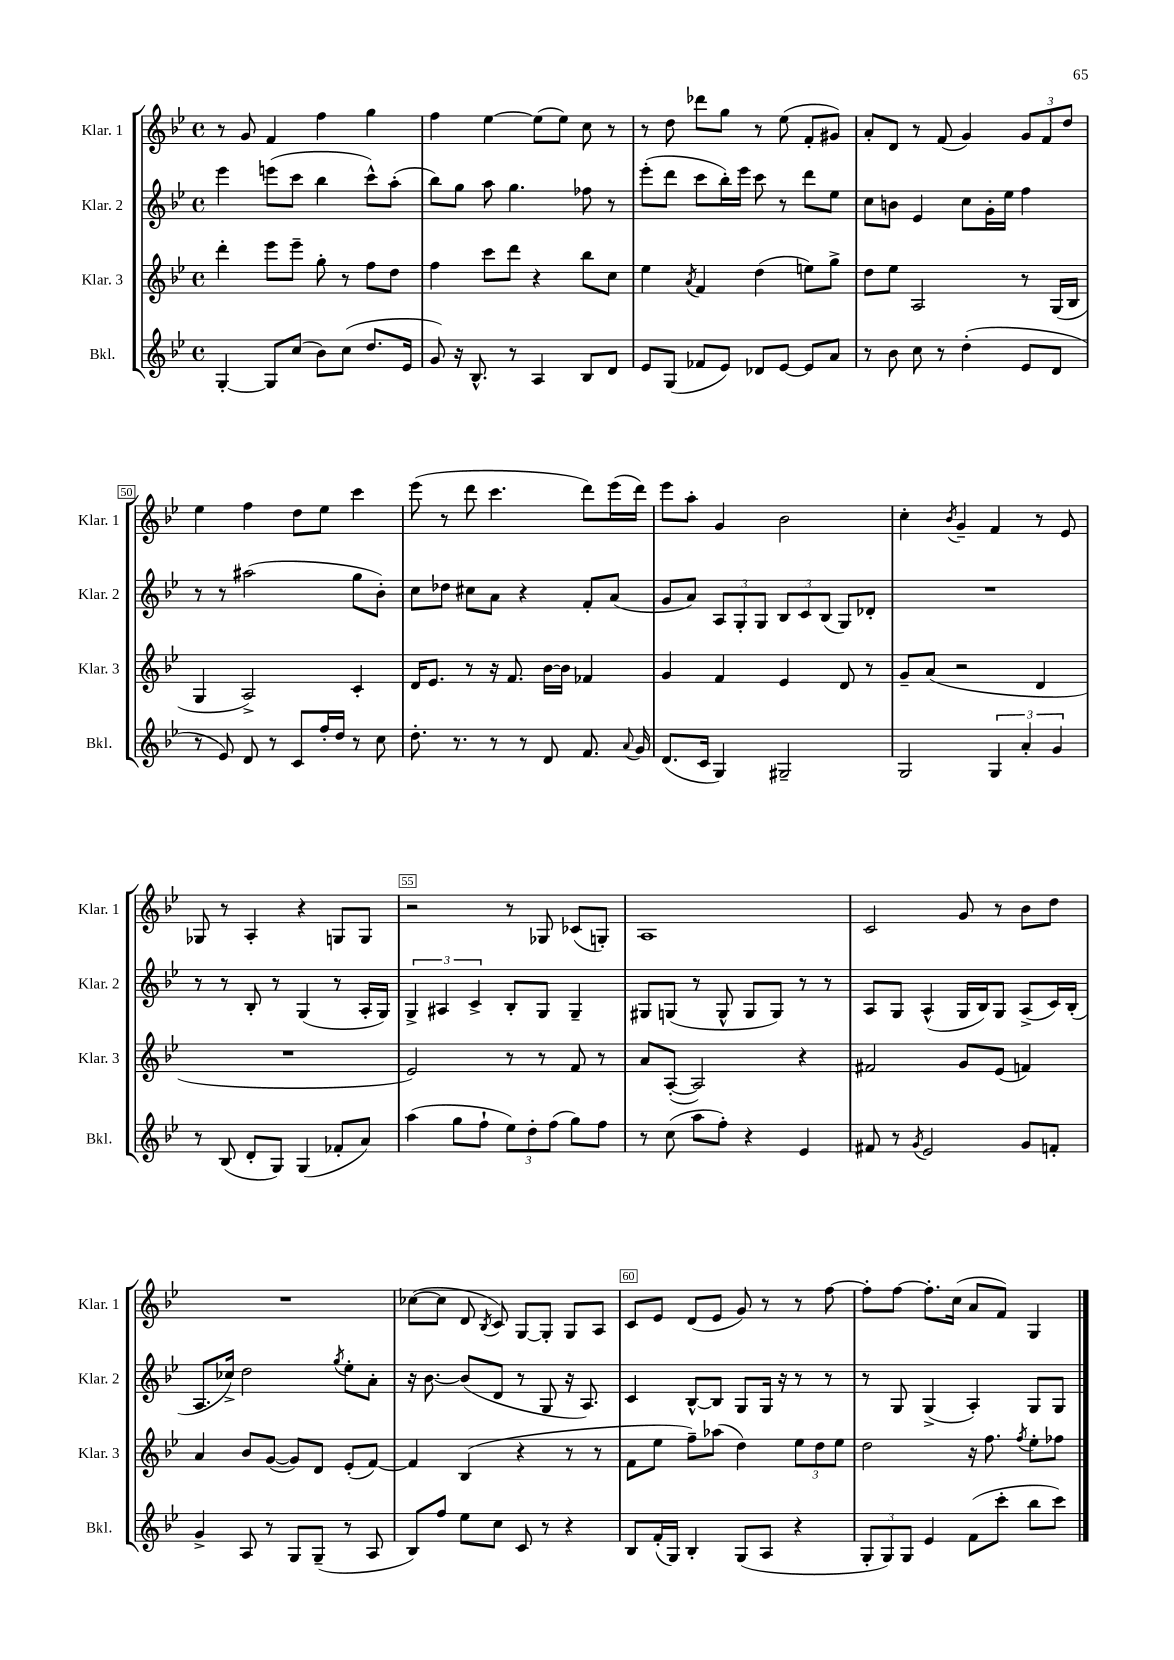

**kern	**kern	**kern	**kern
*staff4	*staff3	*staff2	*staff1
*clefG2	*clefG2	*clefG2	*clefG2
*k[b-e-]	*k[b-e-]	*k[b-e-]	*k[b-e-]
*M4/4	*M4/4	*M4/4	*M4/4
*met(c)	*met(c)	*met(c)	*met(c)
[4G'	4ddd'	4eee-	8r
.	.	.	8g
8G]	8eee-	(8eee	4f
(8cc	8eee-~	8ccc	.
8b-)	8gg'	4bb-	4ff
(8cc	8r	.	.
8.dd	8ff	8ccc^^)	4gg
.	8dd	(8aa'	.
16e-	.	.	.
=	=	=	=
8g)	4ff	8bb-)	4ff
16r	.	8gg	.
8.B-^^	.	.	.
.	8ccc	8aa	[4ee-
8r	8ddd	4.gg	.
4A	4r	.	(8ee-]
.	.	.	8ee-)
8B-	8bb-	8ff-	8cc
8d	8cc	8r	8r
=	=	=	=
8e-	4ee-	(8eee-'	8r
(8G	.	8ddd	8dd
.	8qa	.	.
8f-	4f	8ccc	8ddd-
8e-)	.	16bb-')	8gg
.	.	16eee-	.
8d-	(4dd	8ccc	8r
[8e-	.	8r	(8ee-
8e-]	8ee)	8ddd	8f'
8a	8gg^	8ee-	8g#)
=	=	=	=
8r	8dd	8cc	8a'
8b-	8ee-	8b	8d
8cc	2A	4e-	8r
8r	.	.	(8f
(4dd'	.	8cc	4g)
.	.	16g'	.
.	.	16ee-	.
8e-	8r	4ff	12g
.	.	.	12f
8d	(16G	.	.
.	.	.	12dd
.	16B-	.	.
=	=	=	=
8r	4G	8r	4ee-
8e-)	.	8r	.
8d	2A^)	(2aa#	4ff
8r	.	.	.
8c	.	.	8dd
16ff'	.	.	8ee-
16dd	.	.	.
8r	4c'	8gg	4ccc
8cc	.	8b-')	.
=	=	=	=
8.dd'	16d	8cc	(8eee-
.	8.e-	.	.
.	.	8dd-	8r
8.r	.	.	.
.	8r	8cc#	8ddd
8r	16r	8a	4.ccc
.	8.f	.	.
8r	.	4r	.
8d	[16b-	.	.
.	16b-]	.	.
8.f	4f-	8f'	8ddd)
.	.	(8a	(16eee-
8qqa	.	.	.
16g	.	.	16ddd)
=	=	=	=
(8.d	4g	8g	8eee-
.	.	8a)	8aa'
16c	.	.	.
4G)	4f	12A	4g
.	.	12G'	.
.	.	12G	.
2G#~	4e-	12B-	2b-
.	.	12c	.
.	.	(12B-	.
.	8d	8G)	.
.	8r	8d-'	.
=	=	=	=
2G	8g~	1r	4cc'
.	(8a	.	.
.	.	.	8qb-
.	2r	.	4g~
6G	.	.	4f
6a'	.	.	.
.	4d	.	8r
6g	.	.	.
.	.	.	8e-
=	=	=	=
8r	1r	8r	8G-
(8B-	.	8r	8r
8d'	.	8B-'	4A'
8G)	.	8r	.
(4G	.	(4G	4r
8f-'	.	8r	8G
8a)	.	16A'	8G
.	.	16G)	.
=	=	=	=
(4aa	2e-)	6G^	2r
.	.	6A#	.
8gg	.	.	.
.	.	6c^	.
8ff`	.	.	.
12ee-)	8r	8B-'	8r
12dd'	.	.	.
.	8r	8G	8G-
(12ff	.	.	.
8gg)	8f	4G~	(8c-
8ff	8r	.	8G')
=	=	=	=
8r	8a	8G#	1A
(8cc	([8A'	(8G	.
8aa	2A])	8r	.
8ff')	.	8G^^	.
4r	.	8G	.
.	.	8G)	.
4e-	4r	8r	.
.	.	8r	.
=	=	=	=
8f#	2f#	8A	2c
8r	.	8G	.
8qg	.	.	.
2e-	.	(4A^^	.
.	8g	16G	8g
.	.	16B-)	.
.	(8e-	8G	8r
8g	4f)	(8A^	8b-
8f'	.	16c)	8dd
.	.	(16B-'	.
=	=	=	=
4g^	4a	8.A	1r
.	.	16cc-^)	.
8A	8b-	2dd	.
8r	([8g	.	.
8G	8g])	.	.
(8G~	8d	.	.
.	.	8qgg	.
8r	(8e-'	8ee-'	.
8A	[8f)	8a'	.
=	=	=	=
8B-)	4f]	16r	([8cc-
.	.	[8.b-	.
8ff	.	.	8cc-]
8ee-	(4B-	(8b-]	8d
.	.	.	8qB-
8cc	.	8d	8c)
8c	4r	8r	[8G
8r	.	8G	8G']
4r	8r	16r	8G
.	.	8.A)	.
.	8r	.	8A
=	=	=	=
8B-	8f	4c	8c
(16f'	8ee-	.	8e-
16G)	.	.	.
4B-'	8ff~)	[8B-^^	(8d
.	(8aa-	8B-]	8e-
(8G	4dd)	8G	8g)
8A	.	16G	8r
.	.	16r	.
4r	12ee-	8r	8r
.	12dd	.	.
.	.	8r	[8ff
.	12ee-	.	.
=	=	=	=
12G'	2dd	8r	8ff']
12G)	.	.	.
.	.	8G	[8ff
12G	.	.	.
4e-	.	(4G^	8.ff']
.	.	.	(16cc
(8f	16r	4A')	8a
.	8.ff	.	.
8ccc'	.	.	8f)
.	8qff	.	.
8bb-	8ee-'	8G	4G
8ccc)	8ff-	8G	.
==	==	==	==
*-	*-	*-	*-
